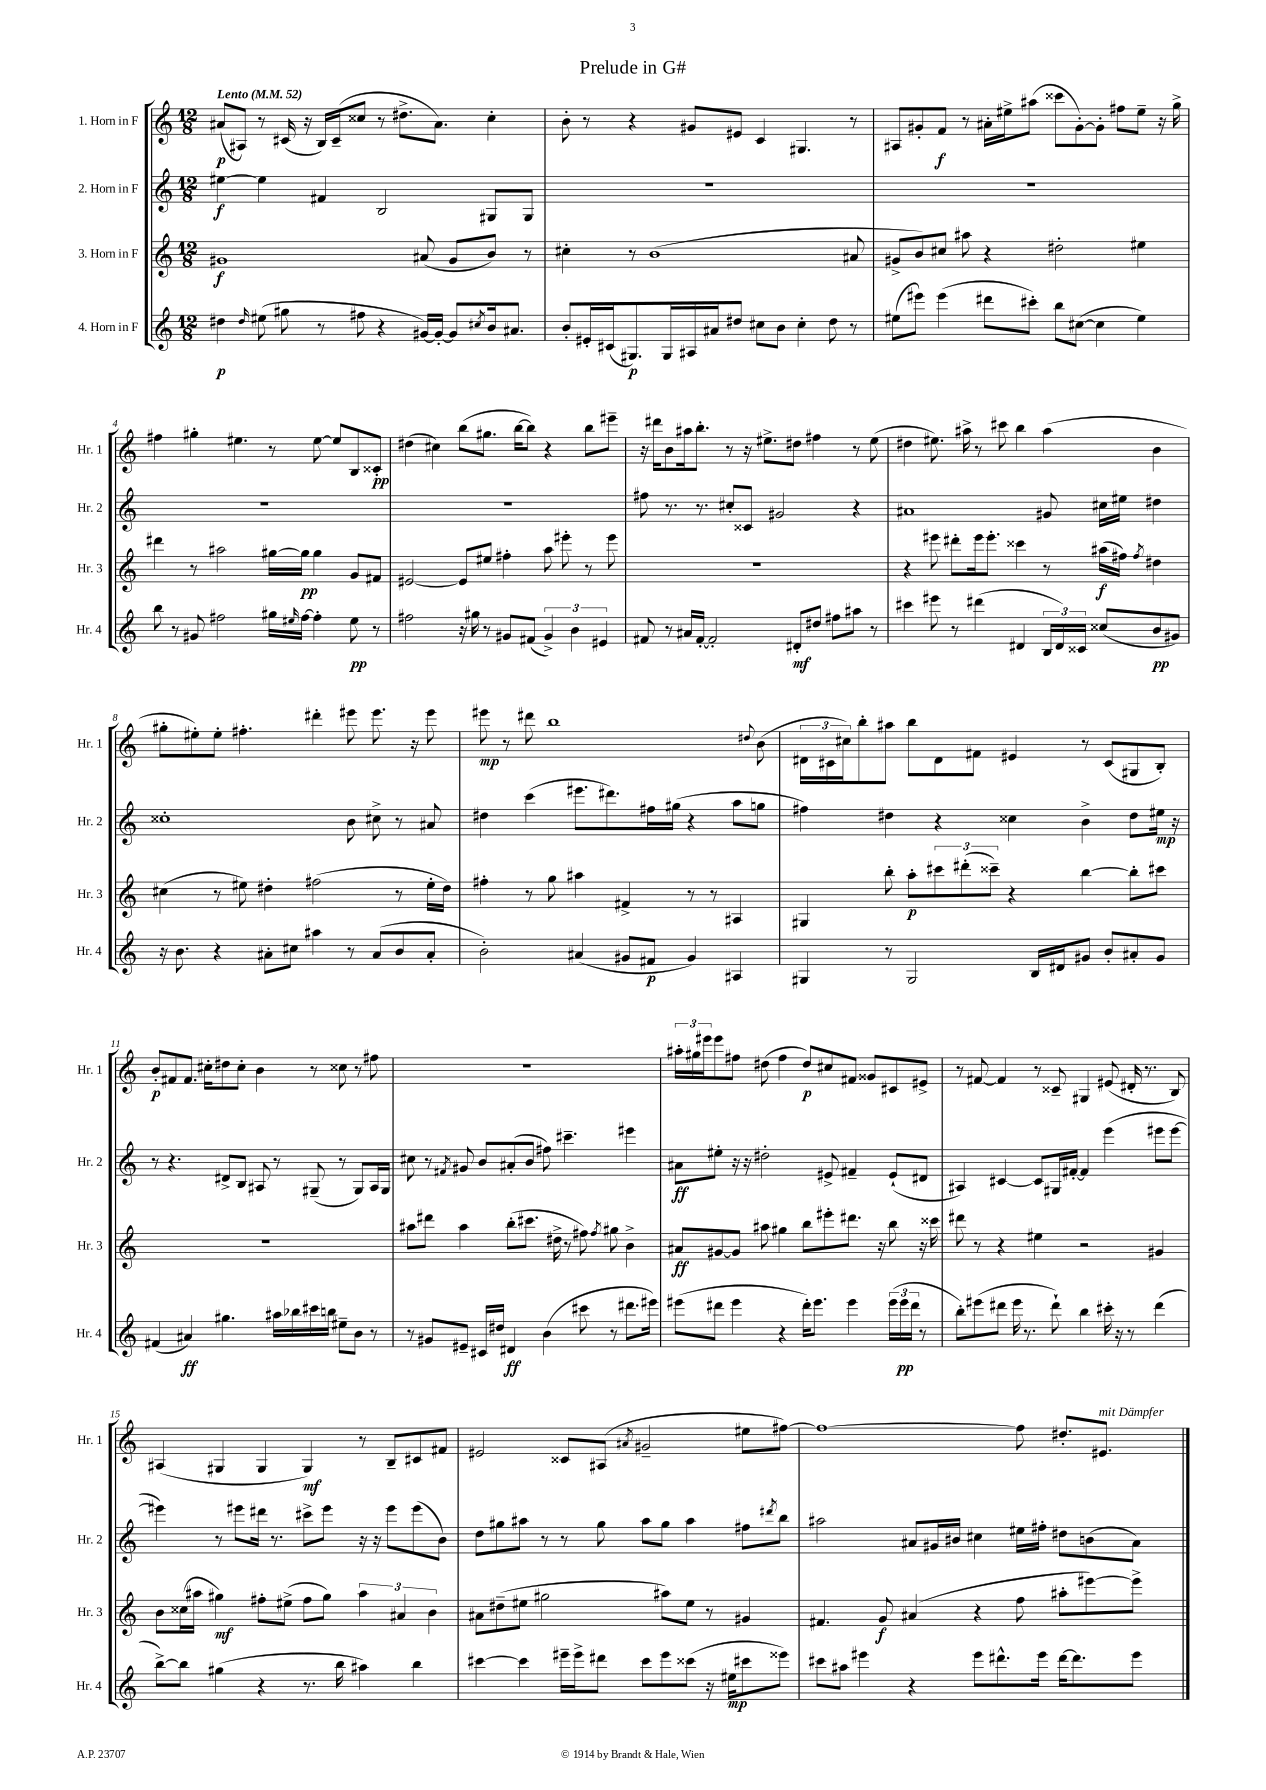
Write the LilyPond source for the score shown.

\header { title = "Prelude in G#" }
<<
\new StaffGroup <<
\new Staff = "s0" \with { instrumentName = "1. Horn in F" shortInstrumentName = "Hr. 1" } {
    \clef treble \key c \major \numericTimeSignature \time 12/8 \tempo "Lento" 4 = 52
    ais'8\p( ais8) r8 cis'16( r16 b16) cis'16--( cisis''8 r8 dis''8.-> ais'8.) cisis''4-. |
    b'8-. r8 r4 gis'8 eis'8 c'4 gis4. r8 |
    ais8 gis'8-. f'8\f r8 ais'16-. eis''16-> ais''8( cisis'''8 gis'8~-.) gis'8-. fis''8 eis''8-- r16 g''16-> |
    fis''4 gis''4-. eis''4. r8 eis''8~ eis''8 b8 cisis'8-.\pp |
    dis''4( cis''4) b''8( gis''8. b''16~ b''8) r4 b''8 eis'''8-- |
    r16 dis'''16 b'8 ais''16 b''8.-. r8 r16 eis''8.-> dis''8 fis''4 r8 eis''8( |
    dis''4 eis''8.) ais''16-> r8 cis'''8 b''4 ais''4( b'4 |
    gis''8-. eis''8-.) eis''8-. fis''4.-. dis'''4-. eis'''8 eis'''8. r16 eis'''8 |
    eis'''8\mp r8 dis'''8 b''1 \appoggiatura { dis''8 } b'8( |
    \tuplet 3/2 { dis'16 cis'16 cis''16) } b''8-. ais''8 b''8 dis'8 fis'8 eis'4 r8 cis'8( gis8 b8-.) |
    b'8-.\p fis'8 fis'8. cis''16-. dis''8 cis''8-. b'4 r8 cisis''8 r8 fis''8 |
    R1. |
    \tuplet 3/2 { ais''16-. gis''16 eis'''16 } eis'''8 fis''8 dis''8( fis''4 dis''8\p) cis''8 fis'8 gisis'8 cis'8 eis'8-> |
    r8 fis'8~ fis'4 r8 cisis'8-- gis4 eis'8( dis'16-. r8. b8) |
    ais4( gis4 gis4 gis4\mf) r8 b8-- cis'8 fis'8 |
    eis'2 cisis'8 ais8( \acciaccatura { ais'8 } gis'2-- eis''8 fis''8~) |
    fis''1~ fis''8 dis''8.-. eis'8.^\markup { \italic "mit Dämpfer" } \bar "|." |
}
\new Staff = "s1" \with { instrumentName = "2. Horn in F" shortInstrumentName = "Hr. 2" } {
    \clef treble \key c \major \numericTimeSignature \time 12/8
    eis''4~\f eis''4 fis'4 b2 gis8 gis8 |
    R1. |
    R1. |
    R1. |
    R1. |
    fis''8 r8. r8. cis''8-. cisis'8 gis'2 r4 |
    ais'1 gis'8 cis''16 eis''16 dis''4 |
    cisis''1-. b'8 cis''8-> r8 ais'8 |
    dis''4 c'''4( eis'''8. dis'''8.) fis''16 gis''16( r4 a''8 g''8 |
    fis''4) dis''4 r4 cisis''4 b'4-> dis''8 eis''16\mp r16 |
    r8 r4. dis'8-> b8 ais8 r8 gis8--( r8 gis8) ais16 gis16 |
    cis''8 r8 \acciaccatura { fis'8 } gis'8 b'8 ais'8-.( b'8 fis''8) cis'''4.-- eis'''4 |
    ais'8\ff eis''8-. r16 r16 dis''2-. eis'8-> fis'4-- eis'8-!( dis'8 |
    ais4) cis'4~ cis'8 gis16 fis'16~-. fis'4 e'''4( eis'''8 eis'''8~ |
    eis'''4) r8 eis'''8 dis'''16 r8. cis'''8-> eis'''8 r16 r16 eis'''8 eis'''8( b'8) |
    d''8 gis''8 ais''8 r8 r8 gis''8 ais''8 gis''8 ais''4 fis''8 \acciaccatura { dis'''8 } b''8 |
    ais''2 ais'8 gis'16 bis'16 cis''4 eis''16 fis''16-. dis''8 b'8( ais'8) \bar "|." |
}
\new Staff = "s2" \with { instrumentName = "3. Horn in F" shortInstrumentName = "Hr. 3" } {
    \clef treble \key c \major \numericTimeSignature \time 12/8
    gis'1\f ais'8( gis'8 b'8) r8 |
    cis''4-. r8 b'1( ais'8 |
    gis'8-> b'8) cis''8 ais''8 r4 dis''2-. eis''4 |
    dis'''4 r8 ais''2 gis''16~ gis''16\pp gis''4 g'8 fis'8 |
    eis'2~ eis'8 eis''8 fis''4-. a''8 eis'''8-. r8 eis'''8 |
    R1. |
    r4 eis'''8 dis'''8-. eis'''16 eis'''8.-. cisis'''4 r8 ais''16\f( fis''16) \acciaccatura { fis''8 } dis''4 |
    cis''4( r8 eis''8) dis''4-. fis''2( r8 eis''16-. dis''16) |
    fis''4-. r8 g''8 ais''4 fis'4-> r8 r8 ais4 |
    gis4 b''8-. a''8-.\p \tuplet 3/2 { cis'''8 dis'''8-.( cisis'''8--) } r4 b''4~ b''8-. cis'''8 |
    R1. |
    ais''8 dis'''8 ais''4 b''8-.( cis'''8. dis''16-> r8 fis''8) \acciaccatura { fis''8 } gis''8 b'4-> |
    ais'8\ff gis'8~ gis'8 ais''8 gis''4 b''8 eis'''8-. dis'''8. r16 b''8 r16 cisis'''16 |
    dis'''8 r8 r4 eis''4 r2 gis'4 |
    b'8 cisis''16( ais''16 gis''4\mf) fis''8-. eis''8->( fis''8 gis''8) \tuplet 3/2 { ais''4 ais'4 b'4 } |
    ais'8 dis''8--( eis''8 gis''2 ais''8) eis''8 r8 gis'4 |
    fis'4. g'8\f ais'4( r4 f''8 ais''8-. eis'''8~) eis'''8-> \bar "|." |
}
\new Staff = "s3" \with { instrumentName = "4. Horn in F" shortInstrumentName = "Hr. 4" } {
    \clef treble \key c \major \numericTimeSignature \time 12/8
    dis''4\p \grace { dis''16 } eis''8( gis''8 r8 fis''8 r4 gis'16~) gis'16~-. gis'8 \acciaccatura { cis''8 } b'16 ais'8. |
    b'8-. eis'16-. cis'16( gis8.\p) gis16 ais16 ais'16 dis''8 cis''8 b'8 cis''4-. dis''8 r8 |
    eis''8( eis'''8) eis'''4( dis'''8 cis'''8-.) b''8 cis''8~( cis''4 eis''4) |
    b''8 r8 gis'8 fis''2 gis''16 \grace { eis''16 } fis''16~ fis''4-. eis''8\pp r8 |
    fis''2 r16 gis''16 r8 gis'8 fis'8( \tuplet 3/2 { gis'4->) b'4 eis'4 } |
    fis'8 r8 ais'16 fis'16~-. fis'2-. dis'8-.\mf dis''8 fis''8 ais''8 r8 |
    cis'''4 eis'''8 r8 dis'''4( dis'4 \tuplet 3/2 { b16 dis'16) cisis'16 } cisis''8( b'8\pp gis'8) |
    r16 b'8. r4 ais'8-. cis''8 ais''4 r8 ais'8( b'8 ais'8-. |
    b'2-.) ais'4( gis'8 fis'8\p gis'4) ais4 |
    gis4 r8 gis2 b16 dis'16 gis'8 b'8-. ais'8-. gis'8 |
    fis'4( ais'4\ff) gis''4. ais''16 bes''16 cis'''16 b''16 eis''8-- b'8 r8 |
    r8 gis'8 eis'8-- cis'16 dis''16 dis'4\ff b'4( cis'''8 r8 dis'''8. eis'''16) |
    eis'''8( dis'''8 eis'''4 r4 dis'''16-.) eis'''8. eis'''4 \tuplet 3/2 { eis'''16( eis'''16\pp dis'''16 } r8 |
    b''8-.) eis'''8( dis'''8 eis'''16 r8. dis'''8-!) b''4 cis'''16-. r16 r8 dis'''4( |
    b''8~->) b''8 gis''4( r4 r8. b''16 ais''4) b''4 |
    cis'''4~ cis'''4 eis'''16-- eis'''16-> dis'''8 cis'''8 eis'''8 cisis'''8( r16 eis''16\mp cis'''8 eisis'''8) |
    cis'''8 ais''8 eis'''4 r4 eis'''8 dis'''8.-^ eis'''16 dis'''16~ dis'''8. eis'''8 \bar "|." |
}
>>
>>
